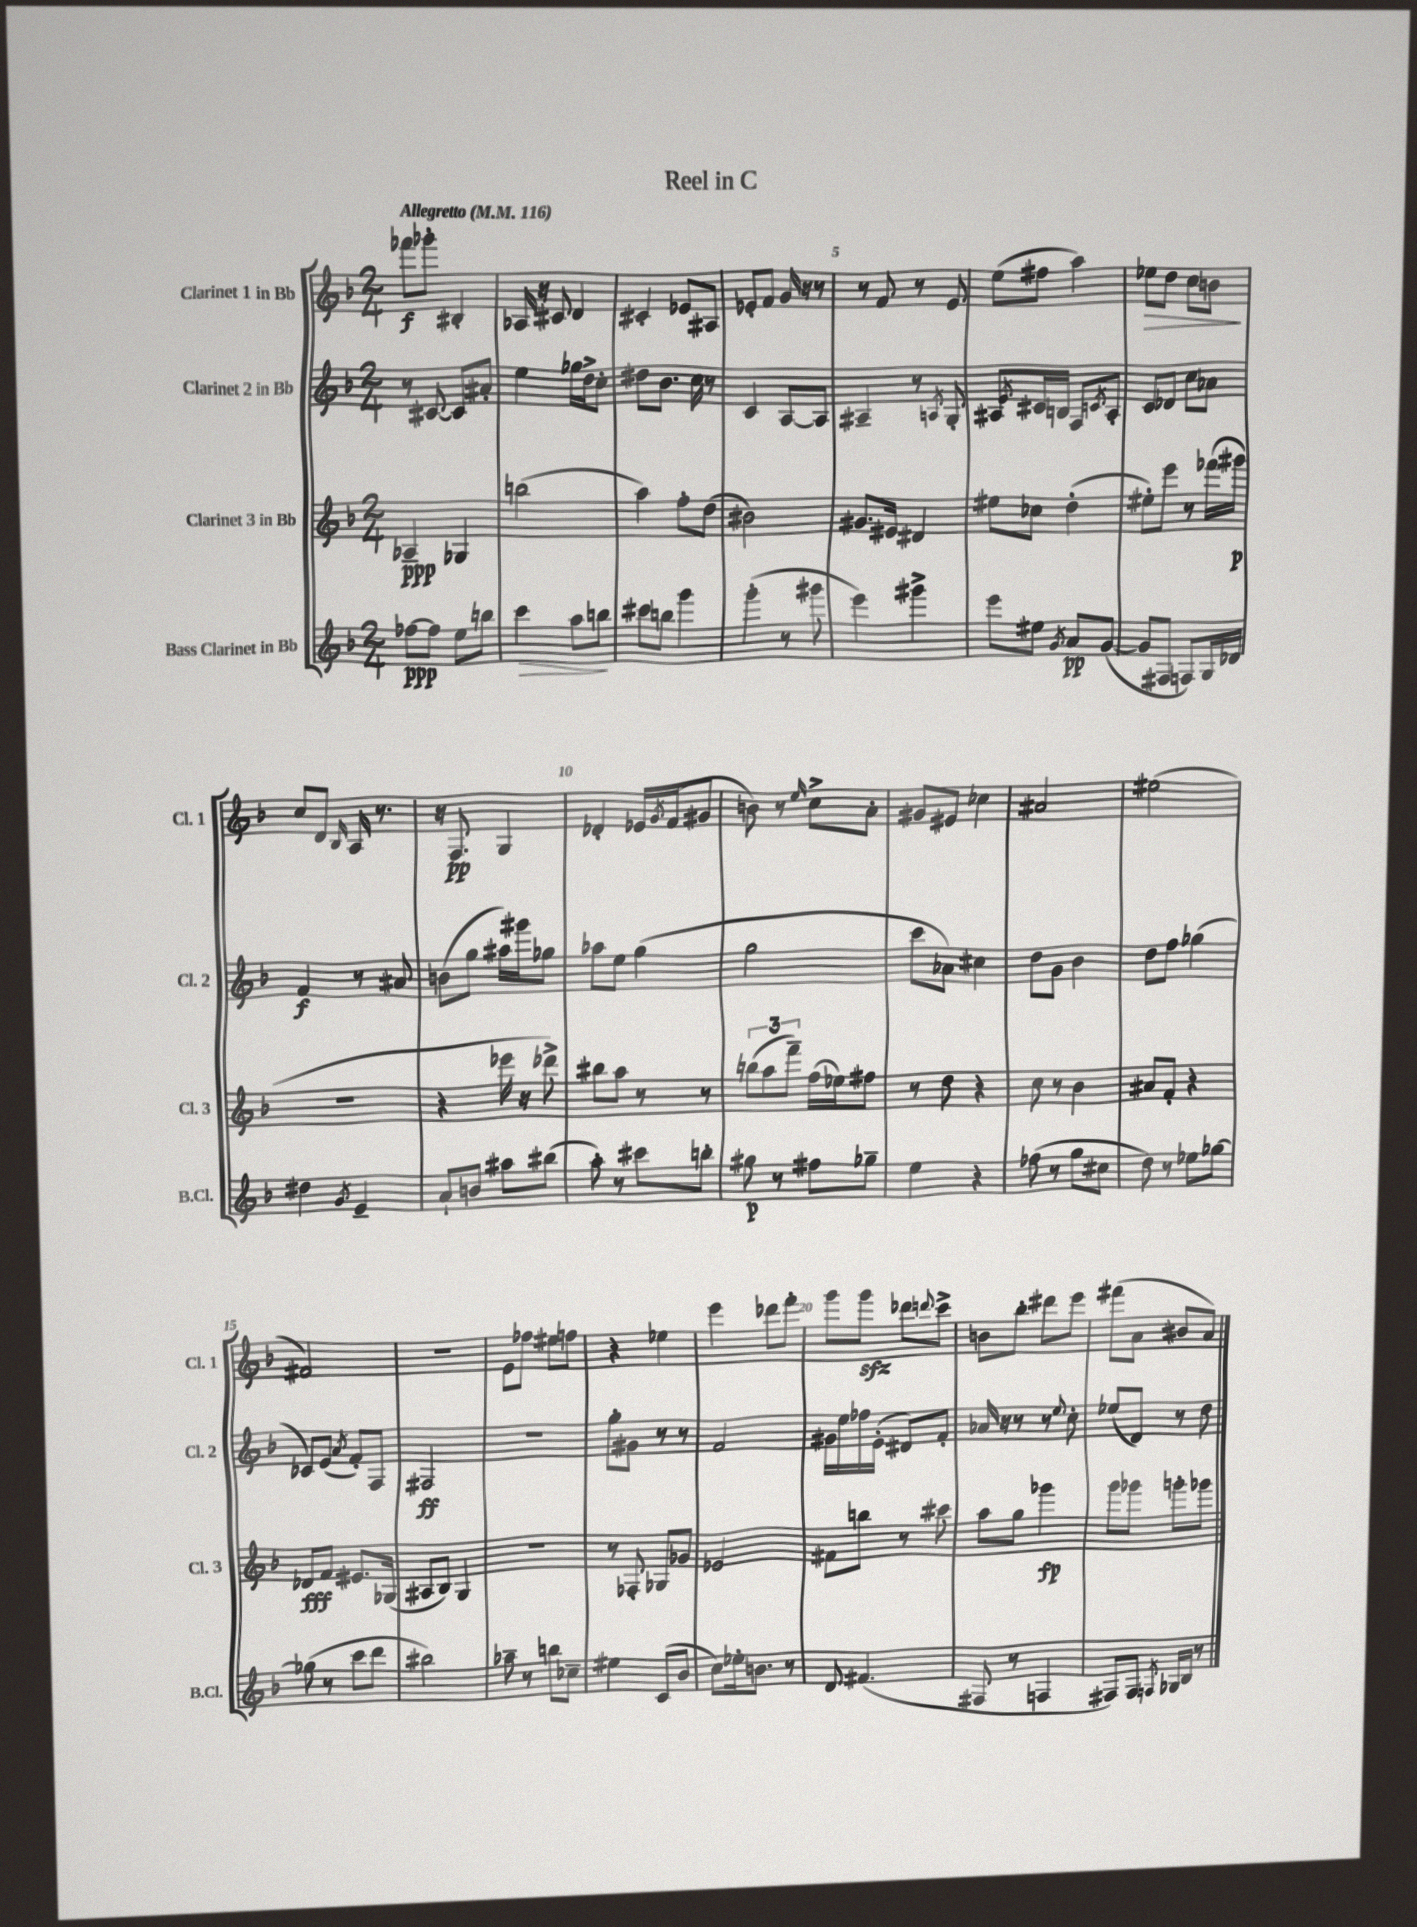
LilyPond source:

\header { title = "Reel in C" }
<<
\new StaffGroup <<
\new Staff = "s0" \with { instrumentName = "Clarinet 1 in Bb" shortInstrumentName = "Cl. 1" } {
    \clef treble \key f \major \numericTimeSignature \time 2/4 \tempo "Allegretto" 4 = 116
    fes'''8\f ges'''8-. bis4-. |
    aes16 r16 cis'8 d'4 |
    cis'4-. ees'8 ais8 |
    ees'8-. f'8 g'16 r16 r8 |
    r8 f'8 r8 e'8 |
    e''8( fis''8 a''4) |
    ees''8\> d''8 c''8 b'8\! |
    c''8 d'8 \grace { bes16 } a16 r8. |
    r16 f8.\pp g4 |
    des'4-. ees'16 \acciaccatura { g'8 } f'16( gis'8 |
    b'8) r8 \grace { e''16 } c''8-> a'8-. |
    gis'8 eis'8 ces''4 |
    ais'2 |
    eis''2( |
    fis'2) |
    r2 |
    e'8 fes''8 eis''8 f''8 |
    r4 ees''4 |
    e'''4 des'''8 f'''8-. |
    g'''8 g'''8\sfz des'''8 \appoggiatura { d'''8 } c'''8-> |
    b'8 bes''8-. dis'''8 e'''8 |
    fis'''8( a'8 bis'8 a'8) \bar "|." |
}
\new Staff = "s1" \with { instrumentName = "Clarinet 2 in Bb" shortInstrumentName = "Cl. 2" } {
    \clef treble \key f \major \numericTimeSignature \time 2/4
    r8 cis'8~ cis'8 ais'8-. |
    e''4 ges''16 d''16-> c''8-. |
    dis''8 bes'8. c''16 r8 |
    c'4 a8~ a8 |
    ais4-- r8 \acciaccatura { a8 } g8-. |
    ais8 \acciaccatura { e'8 } cis'16 b16 f8 \acciaccatura { c'8 } ais8-. |
    c'8 des'8 c''8 aes'8 |
    f'4\f r8 ais'8 |
    b'8( g''8 ais''16) gis'''16 ges''8 |
    aes''8 e''8 g''4( |
    g''2 |
    c'''8 aes'8) cis''4 |
    d''8 g'8 bes'4 |
    d''8 f''8 ges''4( |
    ces'8) e'8( \acciaccatura { a'8 } f'8-.) f8 |
    fis2\ff |
    R2 |
    g''8-. gis'8 r8 r8 |
    f'2 |
    gis'16 e''16 fes''16 e'16-.( dis'8) f'8-. |
    aes'16 r16 r8 r8 \appoggiatura { e''8 } c''8-. |
    ees''8( d'8) r8 d''8 \bar "|." |
}
\new Staff = "s2" \with { instrumentName = "Clarinet 3 in Bb" shortInstrumentName = "Cl. 3" } {
    \clef treble \key f \major \numericTimeSignature \time 2/4
    aes4--\ppp ges4 |
    b''2( |
    a''4) f''8-. d''8( |
    bis'2) |
    gis'8. eis'16 dis'4 |
    eis''8 ces''8 d''4-.( |
    eis''8-.) e'''8 r8 fes'''16( gis'''16\p |
    r2 |
    r4 ees'''16 r16 des'''8->) |
    bis''8 a''8 r8 r8 |
    \tuplet 3/2 { b''8( a''8 f'''8--) } f''16( ees''16) fis''8 |
    r8 d''8 r4 |
    c''8 r8 bes'4 |
    ais'8 f'8-. r4 |
    des'8\fff f'8 eis'8. ges16( |
    ais8 bes8) g4 |
    r2 |
    r8 fes8-. ges8 ges'8 |
    ees'2 |
    fis'8 b''8 r8 cis'''8 |
    a''8 g''8 ges'''4\fp |
    g'''8 ges'''8 g'''8-. ges'''8 \bar "|." |
}
\new Staff = "s3" \with { instrumentName = "Bass Clarinet in Bb" shortInstrumentName = "B.Cl." } {
    \clef treble \key f \major \numericTimeSignature \time 2/4
    fes''8~\ppp fes''8 e''8 b''8 |
    c'''4\> a''8 b''8\! |
    cis'''8 b''8 g'''4 |
    g'''4-.( r8 gis'''8 |
    e'''4) gis'''4-> |
    e'''8 eis''8 \acciaccatura { g'8 } a'8\pp g'8~( |
    g'8 fis8 f8) g16 des'16 |
    dis''4 \acciaccatura { g'8 } e'4-- |
    a'8-! b'8 ais''8 bis''8( |
    a''8-.) r8 cis'''8 b''8-. |
    gis''8\p r8 fis''8 ges''8-- |
    e''4 r4 |
    fes''8( r8 g''8 cis''8 |
    d''8) r8 ees''8 ges''8~ |
    ges''8( r8 c'''8 d'''8 |
    bis''2) |
    aes''8-- r8 b''8 ces''8-- |
    eis''4 c'8( bes'8 |
    c''8) ees''16-. b'8. r8 |
    d'8 fis'4.( |
    fis8 r8 f4 |
    fis8) fis8 \acciaccatura { f8 } ges16 bes16 r8 \bar "|." |
}
>>
>>
\layout { \context { \Score \override BarNumber.break-visibility = ##(#f #t #t) barNumberVisibility = #(every-nth-bar-number-visible 5) } }
